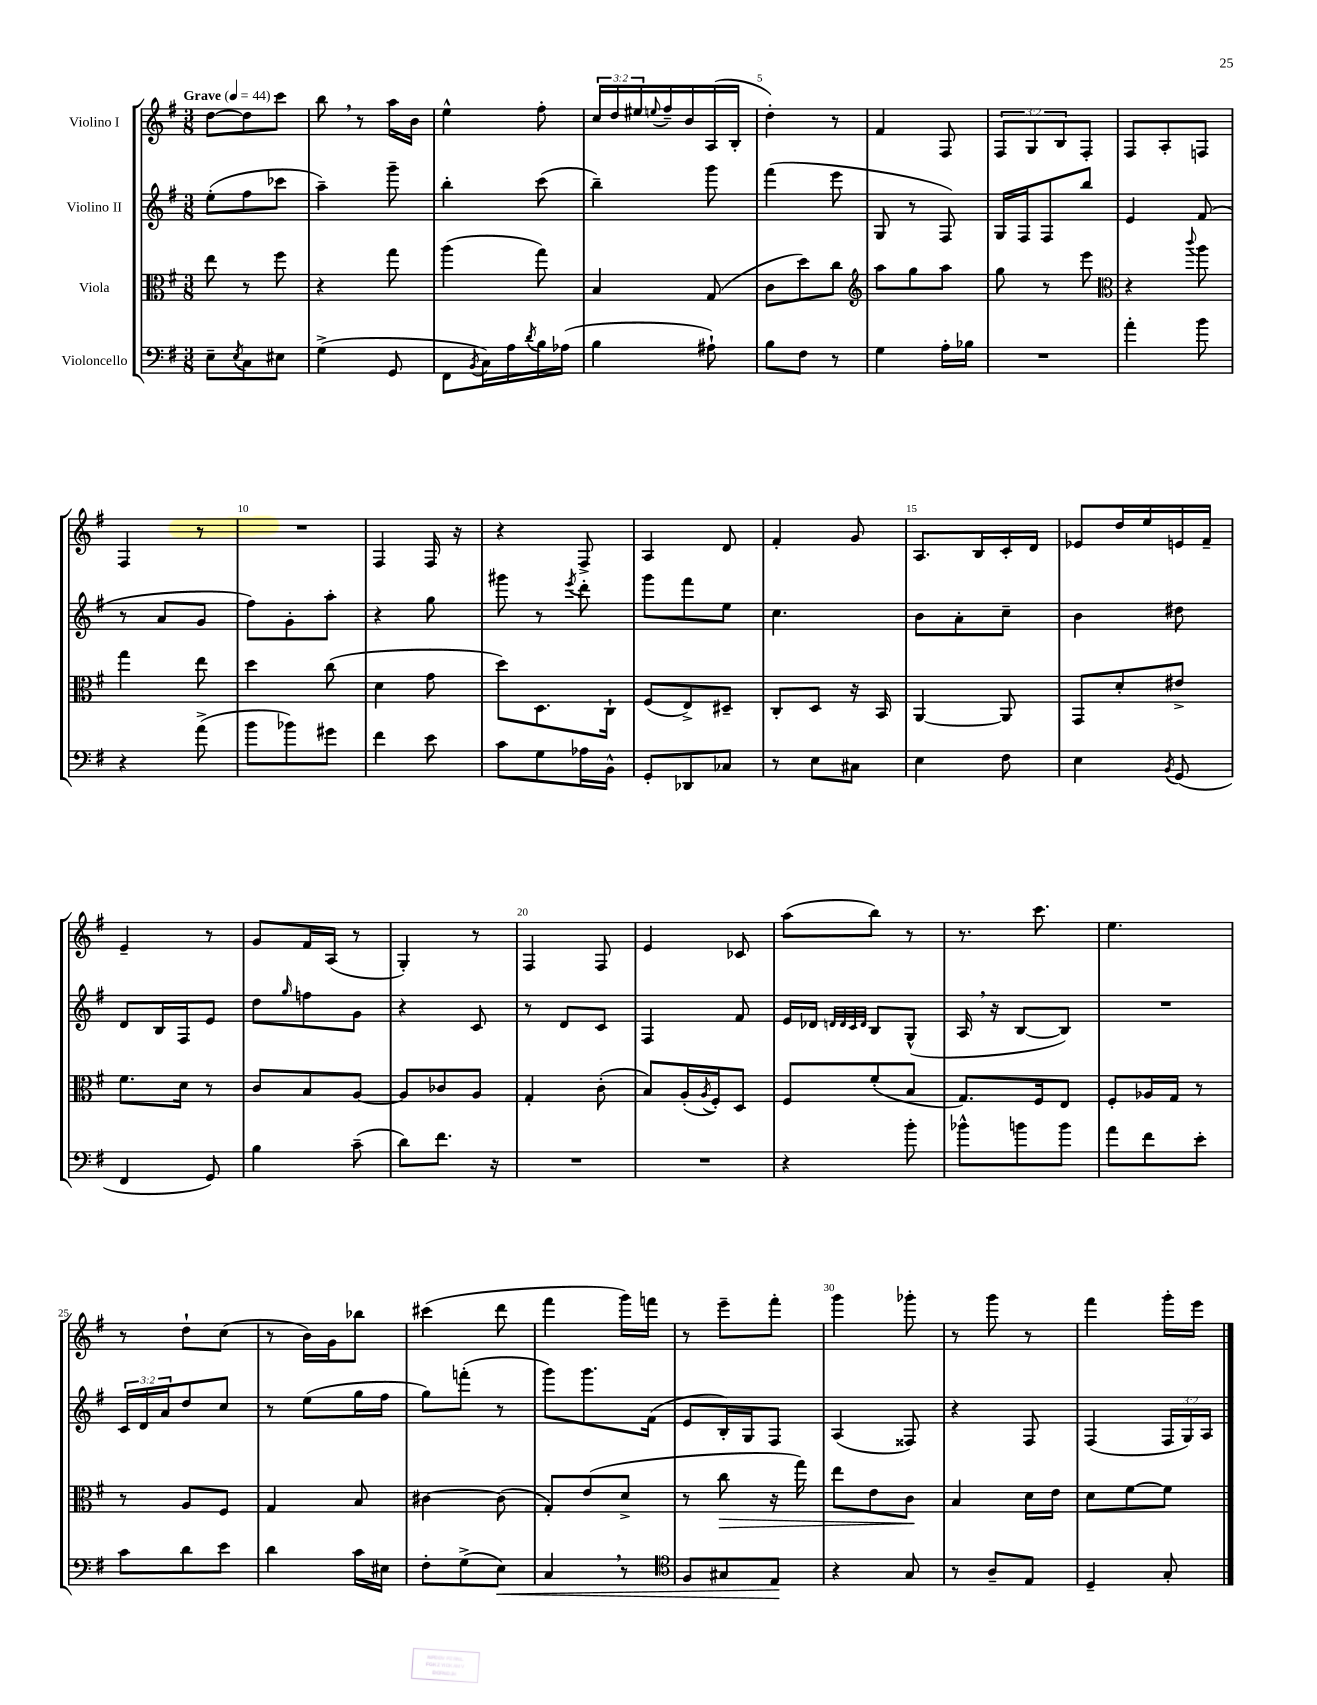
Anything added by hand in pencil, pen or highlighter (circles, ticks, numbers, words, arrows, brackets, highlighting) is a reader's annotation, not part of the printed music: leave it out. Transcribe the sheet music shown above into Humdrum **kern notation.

**kern	**kern	**kern	**kern
*staff4	*staff3	*staff2	*staff1
*clefF4	*clefC3	*clefG2	*clefG2
*k[f#]	*k[f#]	*k[f#]	*k[f#]
*M3/8	*M3/8	*M3/8	*M3/8
*MM44	*MM44	*MM44	*MM44
8E~\L	8ee\	(8ee'\L	[8dd\L
8qE/	.	.	.
8C\	8r	8ff#\	8dd\]
8E#\J	8ff#\	8ccc-\J	8ccc\J
=	=	=	=
(4G^\	4r	4aa~\)	8bb\
.	.	.	8r
8GG/	8gg\	8ggg~\	16aa\LL
.	.	.	16b\JJ
=	=	=	=
8FF#\L	(4aa\	4bb'\	4ee^^\
8qBB/	.	.	.
16C\L)	.	.	.
16A\	.	.	.
8qd/	.	.	.
16B\	8gg\)	(8ccc\	8ff#'\
(16A-\JJ	.	.	.
=	=	=	=
4B\	4B/	4bb~\)	24cc/LL
.	.	.	24dd/
.	.	.	24ee#/
.	.	.	8qqee/
.	.	.	16ff#~/
.	.	.	16b/
8A#`\)	(8G/	8ggg\	(16A/
.	.	.	16B'/JJ
=	=	=	=
8B\L	8c\L	(4fff#\	4dd'\)
8F#\J	8dd\)	.	.
8r	8cc\J	8eee\	8r
=	=	=	=
*	*clefG2	*	*
4G\	8aa\L	8G/	4f#/
.	8gg\	8r	.
16A'\LL	8aa\J	8F#/)	8F#/
16B-\JJ	.	.	.
=	=	=	=
4.r	8gg\	16G/LL	12F#/L
.	.	16F#/J	.
.	.	.	12G/
.	8r	8F#/	.
.	.	.	12B/
.	8eee\	8bb/J	8F#'/J
=	=	=	=
*	*clefC3	*	*
4a'\	4r	4e/	8F#/L
.	.	.	8A'/
.	8qqccc/	.	.
8b\	8aa\	(8f#/	8F/J
=	=	=	=
4r	4gg\	8r	4F#/
.	.	8a/L	.
(8a^\	8ee\	8g/J	8r
=	=	=	=
8b\L	4dd\	8ff#\L)	4.r
8b-\)	.	8g'\	.
8g#\J	(8cc\	8aa'\J	.
=	=	=	=
4f#\	4d\	4r	4F#/
8e\	8g\	8gg\	16F#/
.	.	.	16r
=	=	=	=
8c\L	8dd\L)	8ggg#\	4r
8G\	8.D\	8r	.
.	.	8qeee/	.
16A-\L	.	8ddd'\	8F#^/
16BB^^\JJ	16C`\Jk	.	.
=	=	=	=
8GG'/L	(8F#/L	8ggg\L	4A/
8DD-/	8E^/)	8fff#\	.
8C-/J	8D#~/J	8ee\J	8d/
=	=	=	=
8r	8C'/L	4.cc\	4f#'/
8E\L	8D/J	.	.
8C#\J	16r	.	8g/
.	16BB/	.	.
=	=	=	=
4E\	[4AA/	8b\L	8.A/L
.	.	8a'\	.
.	.	.	16B/L
8F#\	8AA/]	8cc~\J	16c'/
.	.	.	16d/JJ
=	=	=	=
4E\	8GG/L	4b\	8e-/L
.	8d'/	.	16dd/L
.	.	.	16ee/
8qBB/	.	.	.
(8GG/	8e#^/J	8dd#\	16e/
.	.	.	16f#~/JJ
=	=	=	=
4FF#/	8.f#\L	8d/L	4e~/
.	.	16B/L	.
.	16d\Jk	16F#/J	.
8GG/)	8r	8e/J	8r
=	=	=	=
4B\	8c/L	8dd\L	8g/L
.	.	16qqgg/	.
.	8B/	8ff\	16f#/L
.	.	.	(16A/JJ
(8c~\	[8A/J	8g\J	8r
=	=	=	=
8d\L)	8A/]L	4r	4G'/)
8.f#\J	8c-/	.	.
.	8A/J	8c/	8r
16r	.	.	.
=	=	=	=
4.r	4G'/	8r	4F#/
.	.	8d/L	.
.	(8c'\	8c/J	8F#/
=	=	=	=
4.r	8B/L)	4F#/	4e/
.	(16A'/L	.	.
.	8qA/	.	.
.	16F#'/J)	.	.
.	8D/J	8f#/	8c-/
=	=	=	=
4r	8F#/L	16e/LL	(8aa\L
.	.	16d-/JJ	.
.	.	32qqd/LLL	.
.	.	32qqd/	.
.	.	32qqc/	.
.	.	32qqd/JJJ	.
.	(8f#'/	8B/L	8bb\J)
8b'\	8B/J	(8G^^/J	8r
=	=	=	=
8b-^^\L	8.G/L)	16A/	8.r
.	.	16r	.
8b\	.	[8B/L	.
.	16F#/k	.	8.ccc\
8b\J	8E/J	8B/]J)	.
=	=	=	=
8a\L	8F#'/L	4.r	4.ee\
8f#\	16A-/L	.	.
.	16G/JJ	.	.
8e'\J	8r	.	.
=	=	=	=
8c\L	8r	24c/LL	8r
.	.	24d/	.
.	.	24a/J	.
8d\	8A/L	8dd/	8dd`\L
8e\J	8F#/J	8cc/J	(8cc\J
=	=	=	=
4d\	4G/	8r	8r
.	.	(8ee\L	16b\LL)
.	.	.	16g\J
16c\LL	8B/	16gg\L	8bb-\J
16E#\JJ	.	16ff#\JJ	.
=	=	=	=
8F#'\L	[4c#\	8gg\L)	(4ccc#\
(8G^\	.	(8fff'\J	.
8E\J)	(8c#\]	8r	8ddd\
=	=	=	=
4C/	8G'/L)	8ggg\L)	4fff#\
.	(8e/	8.ggg\	.
8r	8d^/J	.	16ggg\LL)
.	.	(16f#\Jk	16fff\JJ
=	=	=	=
*clefC4	*	*	*
8F#/L	8r	8e/L	8r
8G#/	8cc\	16B'/L)	8eee~\L
.	.	16G/J	.
8E/J	16r	8F#/J	8fff#'\J
.	16gg\)	.	.
=	=	=	=
4r	8ee\L	(4A/	4ggg\
.	8e\	.	.
8G/	8c\J	8F##/)	8ggg-'\
=	=	=	=
8r	4B/	4r	8r
8A~/L	.	.	8ggg\
8E/J	16d\LL	8F#/	8r
.	16e\JJ	.	.
=	=	=	=
4D~/	8d\L	(4F#/	4fff#\
.	[8f#\	.	.
8G'/	8f#\]J	24F#/LL	16ggg'\LL
.	.	24G/)	.
.	.	.	16eee\JJ
.	.	24A/JJ	.
==	==	==	==
*-	*-	*-	*-
